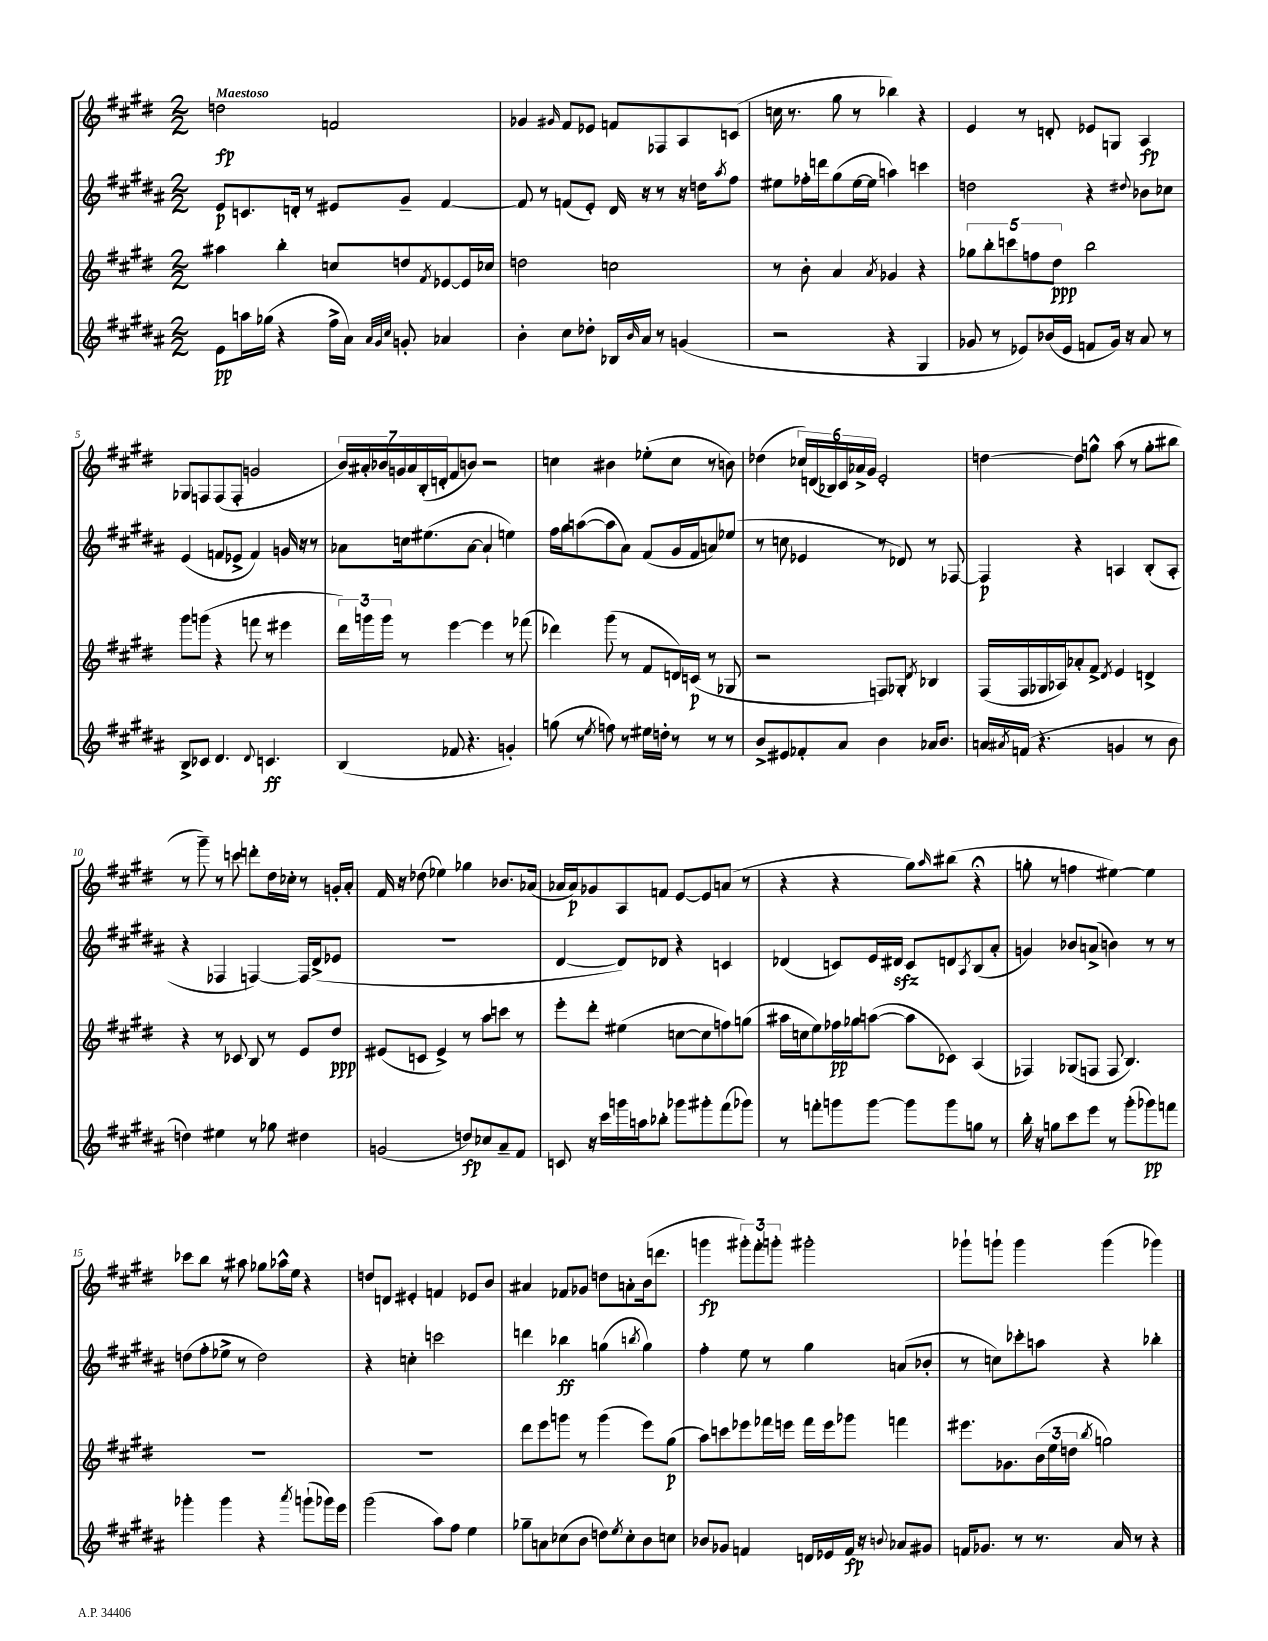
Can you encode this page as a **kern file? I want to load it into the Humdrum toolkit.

**kern	**kern	**kern	**kern
*staff4	*staff3	*staff2	*staff1
*clefG2	*clefG2	*clefG2	*clefG2
*k[f#c#g#d#a#]	*k[f#c#g#d#]	*k[f#c#g#d#a#]	*k[f#c#g#d#]
*M2/2	*M2/2	*M2/2	*M2/2
8e\L	4aa#\	8e/L	2dd\
16aa\L	.	8.c/	.
(16gg-\JJ	.	.	.
4r	4bb'\	.	.
.	.	16d'/Jk	.
.	.	8r	.
16ff#^\LL	8cc/L	8e#/L	2f/
16a#\JJ)	.	.	.
32qqa#/LLL	.	.	.
32qqg#/	.	.	.
32qqcc#/JJJ	.	.	.
8g'/	8dd/	8g#~/J	.
.	8qf#/	.	.
4a-/	[8e-/	[4f#/	.
.	16e-/]L	.	.
.	16cc-/JJ	.	.
=	=	=	=
4b'\	2dd\	8f#/]	4g-/
.	.	8r	.
.	.	.	16qqg#/
8cc#\L	.	(8f/L	8f#/L
8dd-'\J	.	8e'/J)	8e-/J
16B-/LL	2cc\	16d#/	8f/L
16qqb/	.	.	.
16a#/JJ	.	16r	.
8r	.	8r	8F-/
(4g/	.	16r	8A/
.	.	16dd\LK	.
.	.	8qaa#/	.
.	.	8ff#\J	(8c/J
=	=	=	=
2r	8r	8ee#\L	16cc\
.	.	.	8.r
.	8b'\	16ff-'\L	.
.	.	16ddd\J	.
.	4a/	(8gg#\	8gg#\
.	.	[16ee#\L	8r
.	.	16ee#\]JJ	.
.	8qa/	.	.
4r	4g-/	4aa\)	4bb-\)
4G#/	4r	4ccc\	4r
=	=	=	=
8g-/	10gg-\L	2dd\	4e/
.	10bb'\	.	.
8r	.	.	.
.	10ccc\	.	.
8e-/L)	.	.	8r
.	10ff\	.	.
(16b-/L	.	.	8d'/
.	10dd#\J	.	.
16e-/JJ	.	.	.
8f/L	2bb\	4r	8e-/L
16g-/Jk)	.	.	8G/J
16r	.	.	.
.	.	8qqdd#/	.
8a#/	.	8b-\L	4A/
8r	.	8cc-\J	.
=	=	=	=
8B^/L	8ggg#\L	(4e/	8G-/L
8c-/J	(8ggg\J	.	8F/
4.d#/	4r	8f/L	(8F/
.	.	8e-^/J	8F'/J
.	8fff\	4f/)	2g/
8qqd#/	.	.	.
4.c/	8r	.	.
.	4eee#\	16g/	.
.	.	16r	.
.	.	8r	.
=	=	=	=
(4B/	24ddd#\LL)	8a-\L	28b/LL)
.	.	.	28a#'/
.	24ggg\	.	.
.	.	.	28b-/
.	24ggg\JJ	.	.
.	.	.	28g/
.	8r	16cc\k	.
.	.	.	28a#/
.	.	.	(28B'/
.	.	(8.ee#\	.
.	.	.	28d'/J
8f-/	[4eee\	.	8f#/
4.r	.	[8a-\J	8b/J)
.	4eee\]	4a-`/]	2r
4g'/)	8r	4ee\)	.
.	(8fff-\	.	.
=	=	=	=
(8gg\	4ddd-\)	16ff#\LL	4cc\
.	.	16gg#\J	.
8r	.	([8aa\	.
8qee/	.	.	.
8ff\)	(8ggg#\	8aa\]	4b#\
8r	8r	8a#\J)	.
16ee#\LL	8f#/L	(8f#/L	(8ee-'\L
16dd'\JJ	.	.	.
8r	16d/L)	16g#/L	8cc\J
.	(16c/JJ	16f#/J	.
8r	8r	8a/)	8r
8r	8G-/	(8ee-/J	8b\)
=	=	=	=
8b^/L	2r	8r	(4dd-\
8e#/	.	8cc\	.
8f-'/	.	4e-/	24cc-/LL)
.	.	.	(24d/
.	.	.	24B-/)
8a#/J	.	.	24c#/
.	.	.	24a-^/
.	.	.	24g#/JJ
4b\	8F/L)	8r	2e'/
.	8G-'/J	8d-/)	.
.	8qd#/	.	.
16a-/LK	4B-/	8r	.
8.b/J	.	.	.
.	.	[8F-/	.
=	=	=	=
16a/LL	(16F#/LL	4F-/]	[4dd\
8qa#/	.	.	.
(16f/JJ	16F#/	.	.
4.r	16G-/	.	.
.	16A-/J)	.	.
.	8a-'/	4r	8dd\]L
.	8f#^/J	.	8gg^^\J
.	8qd#/	.	.
4g/	4e/	4A/	(8aa\
.	.	.	8r
8r	4d^/	(8B'/L	8gg'\L
8b\	.	8A'/J	8bb#\J
=	=	=	=
4dd\)	4r	4r	8r
.	.	.	8ggg#~\)
4ee#\	8r	4F-/	8r
.	8c-/	.	8ccc\
8r	8B/	[4F/)	8ddd'\L
8gg-\	8r	.	16dd#\L
.	.	.	16cc-'\JJ
4dd#\	8e/L	16F/]LL	8r
.	.	(16d#^/J	.
.	8dd#/J	8e-/J	16g'/LL
.	.	.	16a'/JJ
=	=	=	=
(2g/	(8e#/L	1r	16f#/
.	.	.	16r
.	8c/J	.	(8dd-\
.	4e#^/)	.	4ee-\)
8dd/L)	8r	.	4gg-\
8cc-/	8aa\L	.	.
8a#~/	8ccc\J	.	8.b-/L
8f#/J	8r	.	.
.	.	.	(16a-/Jk
=	=	=	=
8c/	8eee'\L	[4d#/	16a-/LL
.	.	.	16a-/J)
16r	8ddd#'\J	.	8g-/
16ccc#\LL	.	.	.
16ggg\	(4ee#\	8d#/]L)	8A/
16aa\J	.	.	.
8bb-'\J	.	8d-/J	8f/J
8ggg-\L	[8cc\L	4r	[8e/L
8ggg#'\	8cc\]	.	8e/]
(8fff#\	8ff\)	4c/	(8a/J
8ggg-\J)	(8gg\J	.	8r
=	=	=	=
8r	16aa#\LL	(4d-/	4r
.	16cc\J	.	.
8fff'\L	8ee\)	.	.
8ggg\	16ff-\L	8c/L)	4r
.	16gg-\J	.	.
[8ggg\J	([8aa\J	16e/L	.
.	.	16d#/JJ	.
8ggg\]L	8aa\]L	8c/L	8gg#\L)
.	.	.	16qqaa/
8ggg\	8c-\J)	8d/	(8bb#\J
.	.	8qA#/	.
8gg\J	(4A/	(8B/	4r;
8r	.	8a#'/J	.
=	=	=	=
16bb'\	4F-/)	4g/)	8gg'\
16r	.	.	.
8gg\L	.	.	8r
8ccc#\	(8G-/L	8b-/L	4ff\
8eee\J	8F/J	(8a^/J	.
8r	8F/	4b\)	[4ee#\)
(8ggg#'\L	4.B/)	.	.
8ggg-\)	.	8r	4ee#\]
8fff\J	.	8r	.
=	=	=	=
4ggg-'\	1r	(8dd\L	8ccc-\L
.	.	8ff#'\	8bb\J
4ggg-\	.	8ee-^\J	8r
.	.	8r	8aa#\
4r	.	2dd\)	8gg-\L
.	.	.	16aa-^^\L
.	.	.	16ee\JJ
8qaaa#/	.	.	.
(8ggg`\L	.	.	4r
16ggg-\L)	.	.	.
16eee\JJ	.	.	.
=	=	=	=
(2ggg#\	1r	4r	8dd/L
.	.	.	8d/J
.	.	4cc'\	4e#'/
8aa#\L)	.	2ccc\	4f/
8ff#\J	.	.	.
4ee\	.	.	8e-/L
.	.	.	8b/J
=	=	=	=
8gg-~\L	8ddd#\L	4ddd\	4a#/
8a\	8eee\	.	.
(8cc-\	8ggg\J	4bb-\	8f-/L
8b\J	8r	.	8g-/J
8dd\L)	(4ggg\	(4gg\	8dd\L
8qee/	.	.	.
8cc-'\	.	.	8a'\
.	.	8qbb/	.
8b\	8eee\L)	4gg\)	(16b\k
.	.	.	8.ddd\J
8cc\J	(8gg#\J	.	.
=	=	=	=
8b-/L	8aa\L)	4ff#'\	4ggg\
8g-/J	8ccc\	.	.
4f/	8eee-\	8ee\	12ggg#'\L)
.	.	.	12fff#'\
.	16fff-\L	8r	.
.	.	.	12ggg'\J
.	16eee\JJ	.	.
16d/LL	16fff-\LL	4gg#\	2ggg#'\
16e-/	16eee\J	.	.
16f/JJ	8ggg-\J	.	.
16r	.	.	.
8qqb/	.	.	.
8a-/L	4fff\	(8a/L	.
8g#/J	.	8b-'/J	.
=	=	=	=
16f/LK	8.eee#\L	8r	8ggg-`\L
8.g-/J	.	.	.
.	.	8cc\L)	8ggg`\J
.	8.g-\	.	.
8r	.	8ccc-'\	4ggg\
8.r	(24b\L	8aa\J	.
.	24ee\	.	.
.	24dd\JJ	.	.
.	8qbb/	.	.
.	2gg\)	4r	(4ggg\
16a#/	.	.	.
8r	.	.	.
4r	.	4bb-'\	4ggg-\)
==	==	==	==
*-	*-	*-	*-
